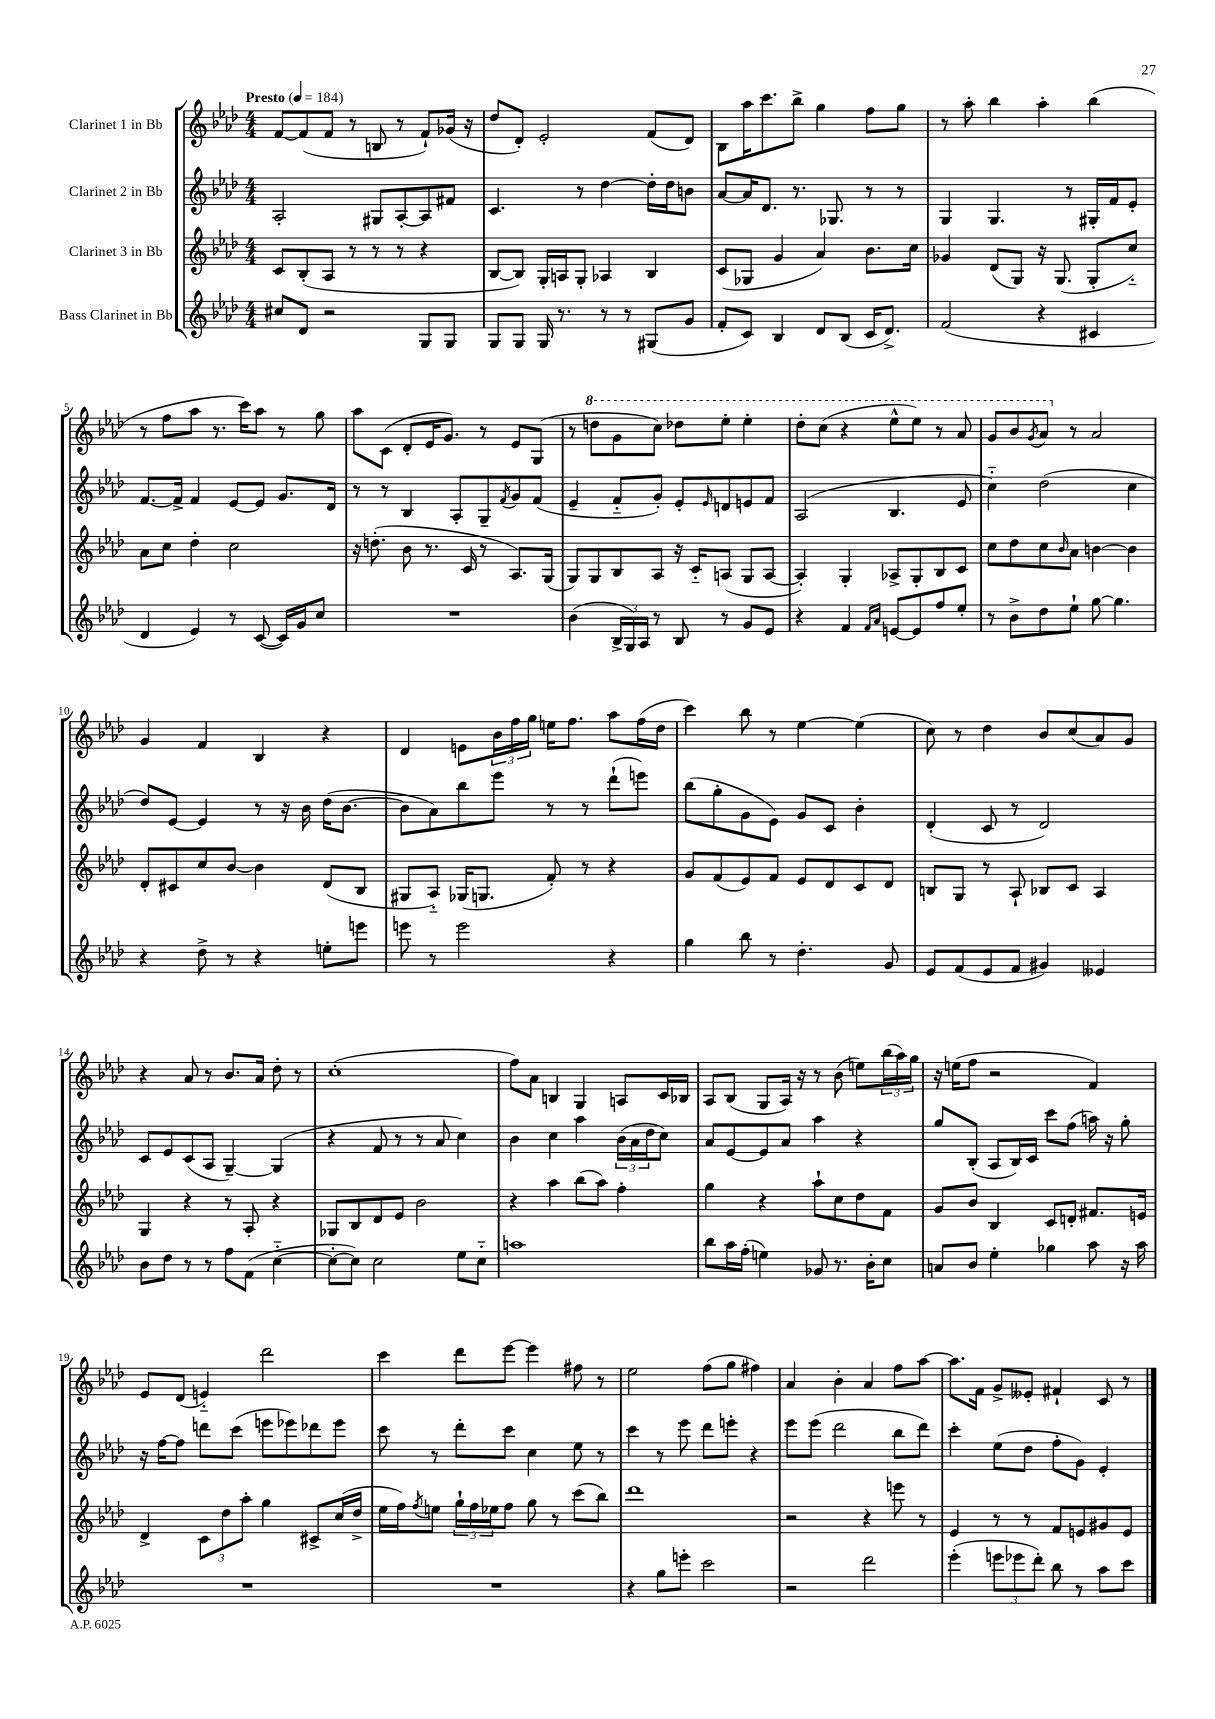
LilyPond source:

<<
\new StaffGroup <<
\new Staff = "s0" \with { instrumentName = "Clarinet 1 in Bb" } {
    \clef treble \key aes \major \numericTimeSignature \time 4/4 \tempo "Presto" 4 = 184
    f'8~ f'8( f'8 r8 b8 r8 f'8-!) ges'16( r16 |
    des''8 des'8-.) ees'2-. f'8( des'8) |
    bes8 aes''16 c'''8. bes''8-> g''4 f''8 g''8 |
    r8 aes''8-. bes''4 aes''4-. bes''4( |
    r8 f''8 aes''8 r8. c'''16) aes''8 r8 g''8 |
    aes''8 c'8( des'8-. ees'16 g'8.) r8 ees'8 g8( |
    r8 \ottava #1 d'''8 g''8 c'''8) des'''8 ees'''8-. ees'''4-. |
    des'''8-. c'''8( r4 ees'''8-^ ees'''8) r8 aes''8 |
    g''8 bes''8 \acciaccatura { g''8 } aes''8 \ottava #0 r8 aes'2 |
    g'4 f'4 bes4 r4 |
    des'4 e'8 \tuplet 3/2 { bes'16 f''16 g''16 } e''16 f''8. aes''8 f''16( des''16 |
    c'''4) bes''8 r8 ees''4~ ees''4( |
    c''8) r8 des''4 bes'8 c''8( aes'8) g'8 |
    r4 aes'8 r8 bes'8. aes'16 des''8-. r8 |
    c''1-.( |
    f''8) aes'8 b4 g4 a8 c'16 bes16 |
    aes8 bes8( g8 aes16) r16 r8 bes'8( e''8) \tuplet 3/2 { bes''16( aes''16) g''16 } |
    r16 e''16( f''8 r2 f'4) |
    ees'8 des'8( e'4-_) des'''2 |
    c'''4 des'''8 ees'''8~ ees'''4 fis''8 r8 |
    ees''2 f''8( g''8 fis''4) |
    aes'4 bes'4-. aes'4 f''8 aes''8~ |
    aes''8. f'16 g'8-> eeses'8-. fis'4-! c'8 r8 \bar "|." |
}
\new Staff = "s1" \with { instrumentName = "Clarinet 2 in Bb" } {
    \clef treble \key aes \major \numericTimeSignature \time 4/4
    aes2-. gis8 aes8~-. aes8 fis'8 |
    c'4. r8 des''4~ des''16-. des''16 b'8 |
    aes'8~ aes'16 des'8. r8. ges8. r8 r8 |
    g4 g4. r8 gis16-. f'16 ees'8-. |
    f'8.~ f'16-> f'4 ees'8~ ees'8 g'8. des'16 |
    r8 r8 bes4 aes8-. g8-- \acciaccatura { f'8 } g'8 f'8( |
    ees'4-- f'8-_ g'8-.) ees'8-. \grace { ees'16 } d'8 e'8 f'8 |
    aes2( bes4. ees'8 |
    c''4-_) des''2( c''4 |
    des''8) ees'8~ ees'4 r8 r16 bes'16 des''16( bes'8.~ |
    bes'8 aes'8) bes''8 ees'''8 r8 r8 des'''8-!( e'''8) |
    bes''8( g''8-. g'8 ees'8) g'8 c'8 bes'4-. |
    des'4-.( c'8 r8 des'2) |
    c'8 ees'8 c'8( aes8 g4~--) g4( |
    r4 f'8 r8 r8 aes'8 c''4) |
    bes'4 c''4 aes''4 \tuplet 3/2 { bes'16( aes'16 des''16 } c''8) |
    aes'8 ees'8~ ees'8 aes'8 aes''4 r4 |
    g''8 bes8-.( aes8 bes16) c'16 c'''8 f''8( a''16) r16 g''8-. |
    r16 f''16~ f''8 d'''8 c'''8( e'''8 ees'''8) des'''8 ees'''8 |
    c'''8 r8 des'''8-. c'''8 c''4 ees''8 r8 |
    c'''4 r8 ees'''8 des'''8 e'''8-. r4 |
    ees'''8 ees'''8( des'''2 bes''8 des'''8) |
    c'''4-. ees''8( des''8 f''8-. g'8) ees'4-. \bar "|." |
}
\new Staff = "s2" \with { instrumentName = "Clarinet 3 in Bb" } {
    \clef treble \key aes \major \numericTimeSignature \time 4/4
    c'8 bes8-.( aes8 r8 r8 r8 r4 |
    bes8~ bes8) g16-. a16 g8-. aes4 bes4 |
    c'8( ges8 g'4 aes'4) bes'8. c''16 |
    ges'4 des'8( g8) r16 g8.( g8-. c''8-_) |
    aes'8 c''8 des''4-. c''2 |
    r16 d''8.-.( bes'8 r8. c'16 r8 aes8.) g16( |
    g8) g8 bes8 aes8 r16 c'16-_ a8( g8 a8~ |
    a4-.) g4-. aes8-> g8-. bes8 c'8 |
    c''8 des''8 c''8 \grace { bes'16 } aes'8 b'4~ b'4 |
    des'8-. cis'8 c''8 bes'8~ bes'4 des'8( bes8 |
    gis8 aes8-_) ges16( g8. f'8-.) r8 r4 |
    g'8 f'8( ees'8) f'8 ees'8 des'8 c'8 des'8 |
    b8 g8 r8 aes8-! bes8 c'8 aes4 |
    g4 r4 r8 aes8-. r4 |
    ges8 bes8 des'8 ees'8 bes'2 |
    r4 aes''4 bes''8( aes''8) f''4-. |
    g''4 r4 aes''8-! c''8 des''8 f'8 |
    g'8 bes'8 bes4 c'8 d'8-. fis'8. e'16 |
    des'4-> \tuplet 3/2 { c'8 des''8 aes''8-. } g''4 cis'8-> c''16( des''16-> |
    ees''16 f''16) \acciaccatura { f''8 } e''8 \tuplet 3/2 { g''16-! f''16 ees''16 } f''8 g''8 r8 c'''8( bes''8) |
    des'''1 |
    r2 r4 e'''8 r8 |
    ees'4 r8 r8 f'8 e'8 gis'8 e'8 \bar "|." |
}
\new Staff = "s3" \with { instrumentName = "Bass Clarinet in Bb" } {
    \clef treble \key aes \major \numericTimeSignature \time 4/4
    cis''8 des'8 r2 g8 g8 |
    g8 g8 g16 r8. r8 r8 gis8( g'8 |
    f'8-. c'8) bes4 des'8 bes8( c'16 des'8.->) |
    f'2( r4 cis'4 |
    des'4 ees'4) r8 c'8~( c'16) g'16 c''8 |
    R1 |
    bes'4( \tuplet 3/2 { bes16-> g16) aes16 } r8 bes8 r8 g'8 ees'8 |
    r4 f'4 \grace { f'16 aes'16 } e'8~ e'8 f''8 ees''8-. |
    r8 bes'8-> des''8 ees''8-! g''8~ g''4. |
    r4 des''8-> r8 r4 e''8-. e'''8 |
    e'''8 r8 e'''2 r4 |
    g''4 bes''8 r8 des''4.-. g'8 |
    ees'8 f'8( ees'8 f'8 gis'4) eeses'4 |
    bes'8 des''8 r8 r8 f''8 f'8( c''4~-_ |
    c''8~-. c''8) c''2 ees''8 c''8-_ |
    a''1 |
    bes''8 aes''16 f''16-.( e''4) ges'8 r8. bes'16-. c''8 |
    a'8 bes'8 ees''4-. ges''4 aes''8 r16 aes''16 |
    R1 |
    R1 |
    r4 g''8 e'''8-. c'''2 |
    r2 des'''2 |
    ees'''4-.( \tuplet 3/2 { e'''8 ees'''8 des'''8-.) } bes''8 r8 aes''8 c'''8 \bar "|." |
}
>>
>>
